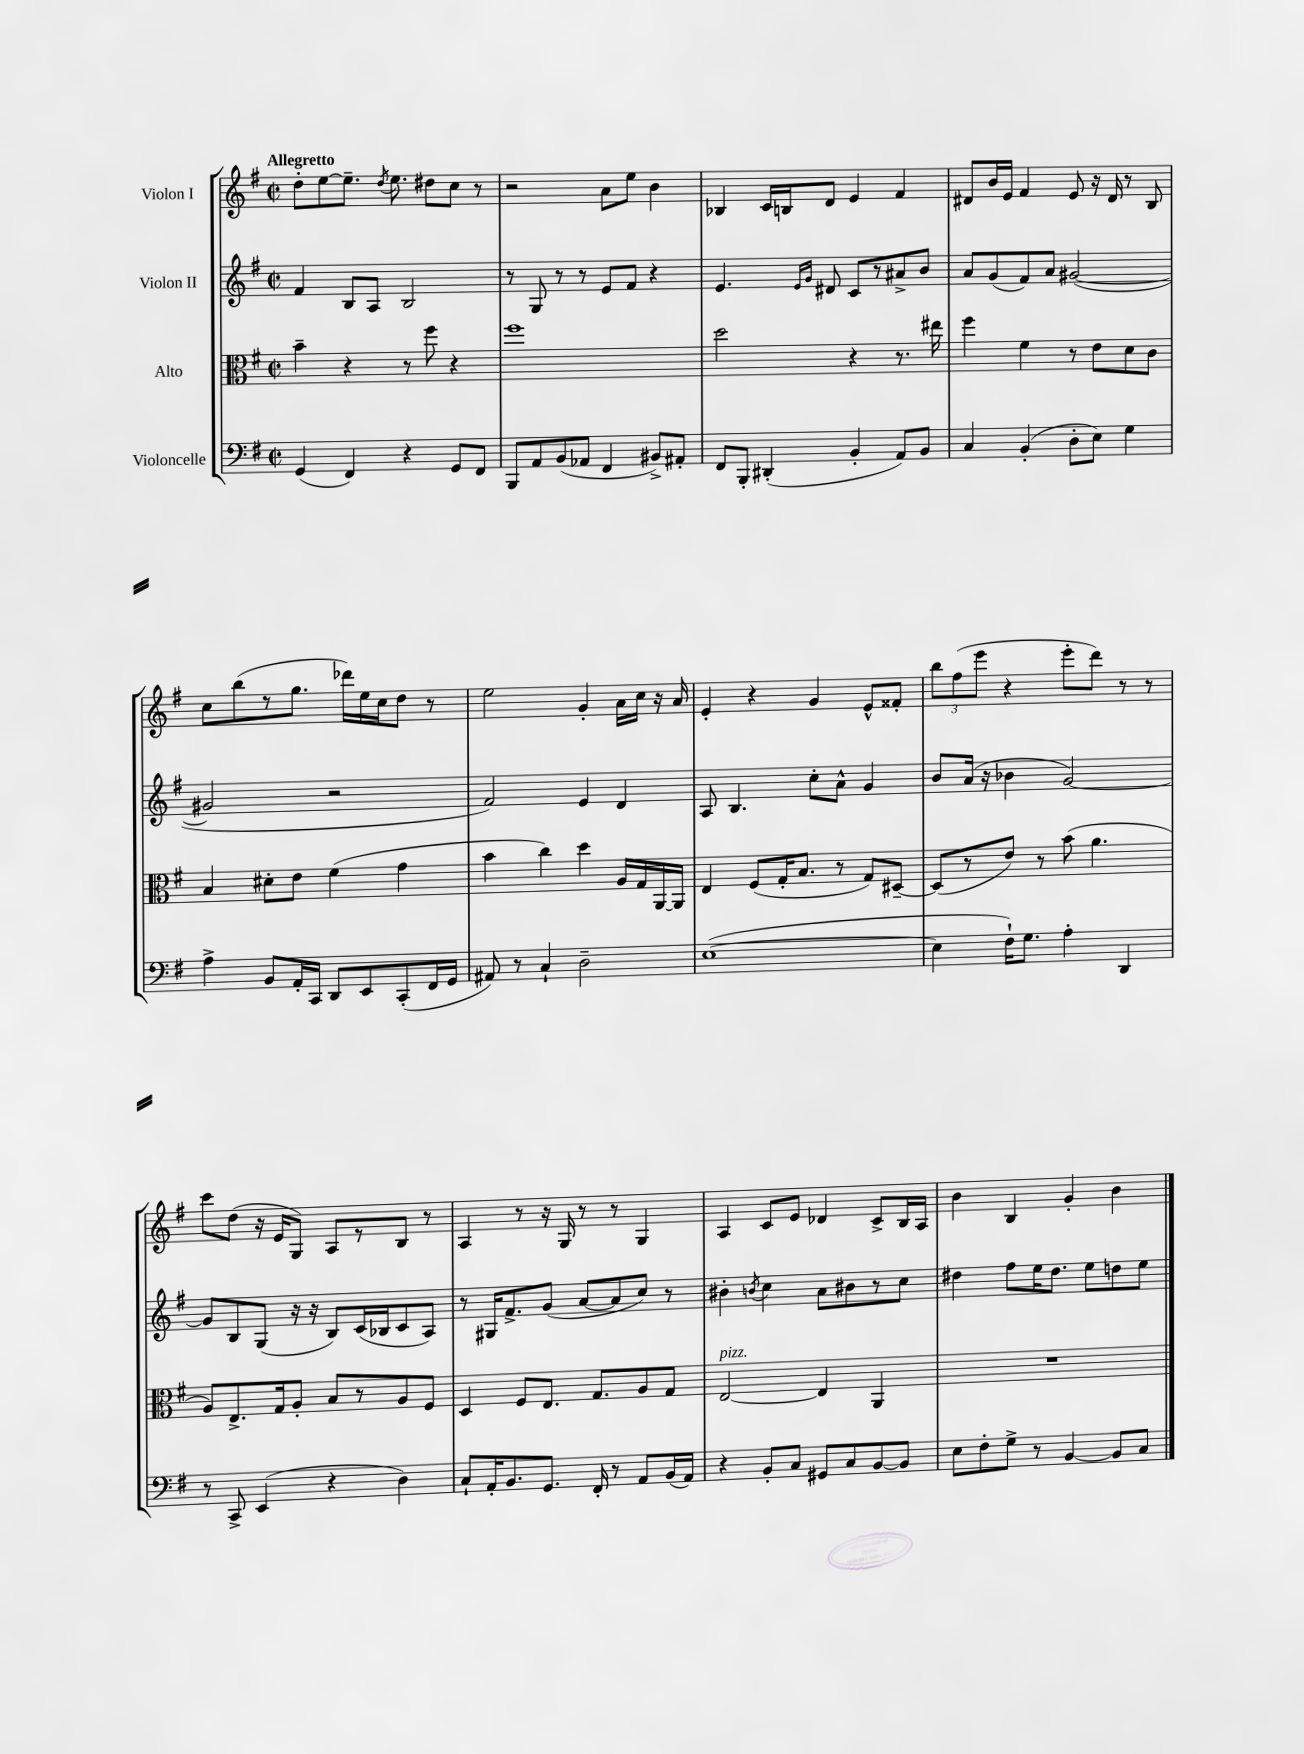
<<
\new StaffGroup <<
\new Staff = "s0" \with { instrumentName = "Violon I" } {
    \clef treble \key g \major \defaultTimeSignature \time 2/2 \tempo "Allegretto"
    \autoBeamOff d''8[-. e''8~ e''8.]-- \acciaccatura { d''8 } e''8. dis''8[ c''8] r8 |
    r2 a'8[ e''8] b'4 |
    bes4 c'16[ b16 d'8] e'4 fis'4 |
    dis'8[ b'16 e'16] fis'4 e'8 r16 dis'16 r8 b8 |
    c''8[ b''8( r8 g''8.] des'''16[) e''16 c''16 d''8] r8 |
    e''2 g'4-. a'16[ c''16] r16 a'16 |
    e'4-. r4 g'4 e'8[-^ fisis'8]-. |
    \tuplet 3/2 { b''8[ fis''8( e'''8] } r4 e'''8[-. d'''8]) r8 r8 |
    c'''8[ d''8]( r16 e'16[ g8]) a8[ r8 b8] r8 |
    a4 r8 r16 g16 r8 r8 g4 |
    a4 c'8[ e'8] des'4 c'8[-> b16 a16] |
    b'4 b4 g'4-. b'4 \bar "|." |
}
\new Staff = "s1" \with { instrumentName = "Violon II" } {
    \clef treble \key g \major \defaultTimeSignature \time 2/2
    \autoBeamOff fis'4 b8[ a8] b2 |
    r8 g8 r8 r8 e'8[ fis'8] r4 |
    e'4. \grace { e'16[ g'16] } dis'8 c'8[ r8 ais'8-> b'8] |
    a'8[ g'8( fis'8) a'8] gis'2~( |
    gis'2 r2 |
    fis'2) e'4 d'4 |
    a8 b4. c''8[-. a'8]-^ g'4 |
    b'8[ a'16]( r16 bes'4 g'2~) |
    g'8[ b8 g8]( r16 r16 b8[) c'16( bes16 c'8 a8]) |
    r8 gis16[ fis'8.-> g'8]( a'8[~ a'8 c''8]) r8 |
    bis'4-. \acciaccatura { b'8 } c''4 a'8[ bis'8 r8 c''8] |
    dis''4 fis''8[ e''16 dis''8.] e''8[ d''8 e''8] \bar "|." |
}
\new Staff = "s2" \with { instrumentName = "Alto" } {
    \clef alto \key g \major \defaultTimeSignature \time 2/2
    \autoBeamOff b'4-- r4 r8 fis''8 r4 |
    fis''1 |
    d''2 r4 r8. eis''16 |
    fis''4 fis'4 r8 e'8[ d'8 c'8] |
    b4 dis'8[-. e'8] fis'4( g'4 |
    b'4 c''4) d''4 a16[ g16 a,16~ a,16] |
    e4 fis8[( g16-. b8.] r8 g8[) dis8]~-- |
    dis8[( r8 e'8]) r8 b'8( a'4. |
    a8[) e8.-> g16 a8]-. b8[ r8 a8 fis8] |
    d4 fis8[ e8.] g8.[ a8 g8] |
    e2~^\markup { \italic "pizz." } e4 a,4 |
    R1 \bar "|." |
}
\new Staff = "s3" \with { instrumentName = "Violoncelle" } {
    \clef bass \key g \major \defaultTimeSignature \time 2/2
    \autoBeamOff g,4( fis,4) r4 g,8[ fis,8] |
    b,,8[ a,8 b,8( aes,8] fis,4 bis,8[->) ais,8]-. |
    fis,8[ b,,8]-. dis,4-.( b,4-. a,8[) b,8] |
    c4 b,4-.( d8[-. e8]) g4 |
    a4-> b,8[ a,16-. c,16] d,8[ e,8 c,8-.( fis,16 g,16] |
    ais,8) r8 c4-! d2-- |
    e1~( |
    e4 fis16[-!) g8.] a4-. d,4 |
    r8 c,8-> e,4( r4 d4) |
    c8[-! a,16-. b,8. g,8.] fis,16-. r8 a,8[ b,16( a,16]) |
    r4 b,8[-. c8] gis,8[ c8 b,8~ b,8] |
    e8[ fis8-. g8]-> r8 b,4~ b,8[ c8] \bar "|." |
}
>>
>>
\layout { \context { \Score \remove "Bar_number_engraver" } }
